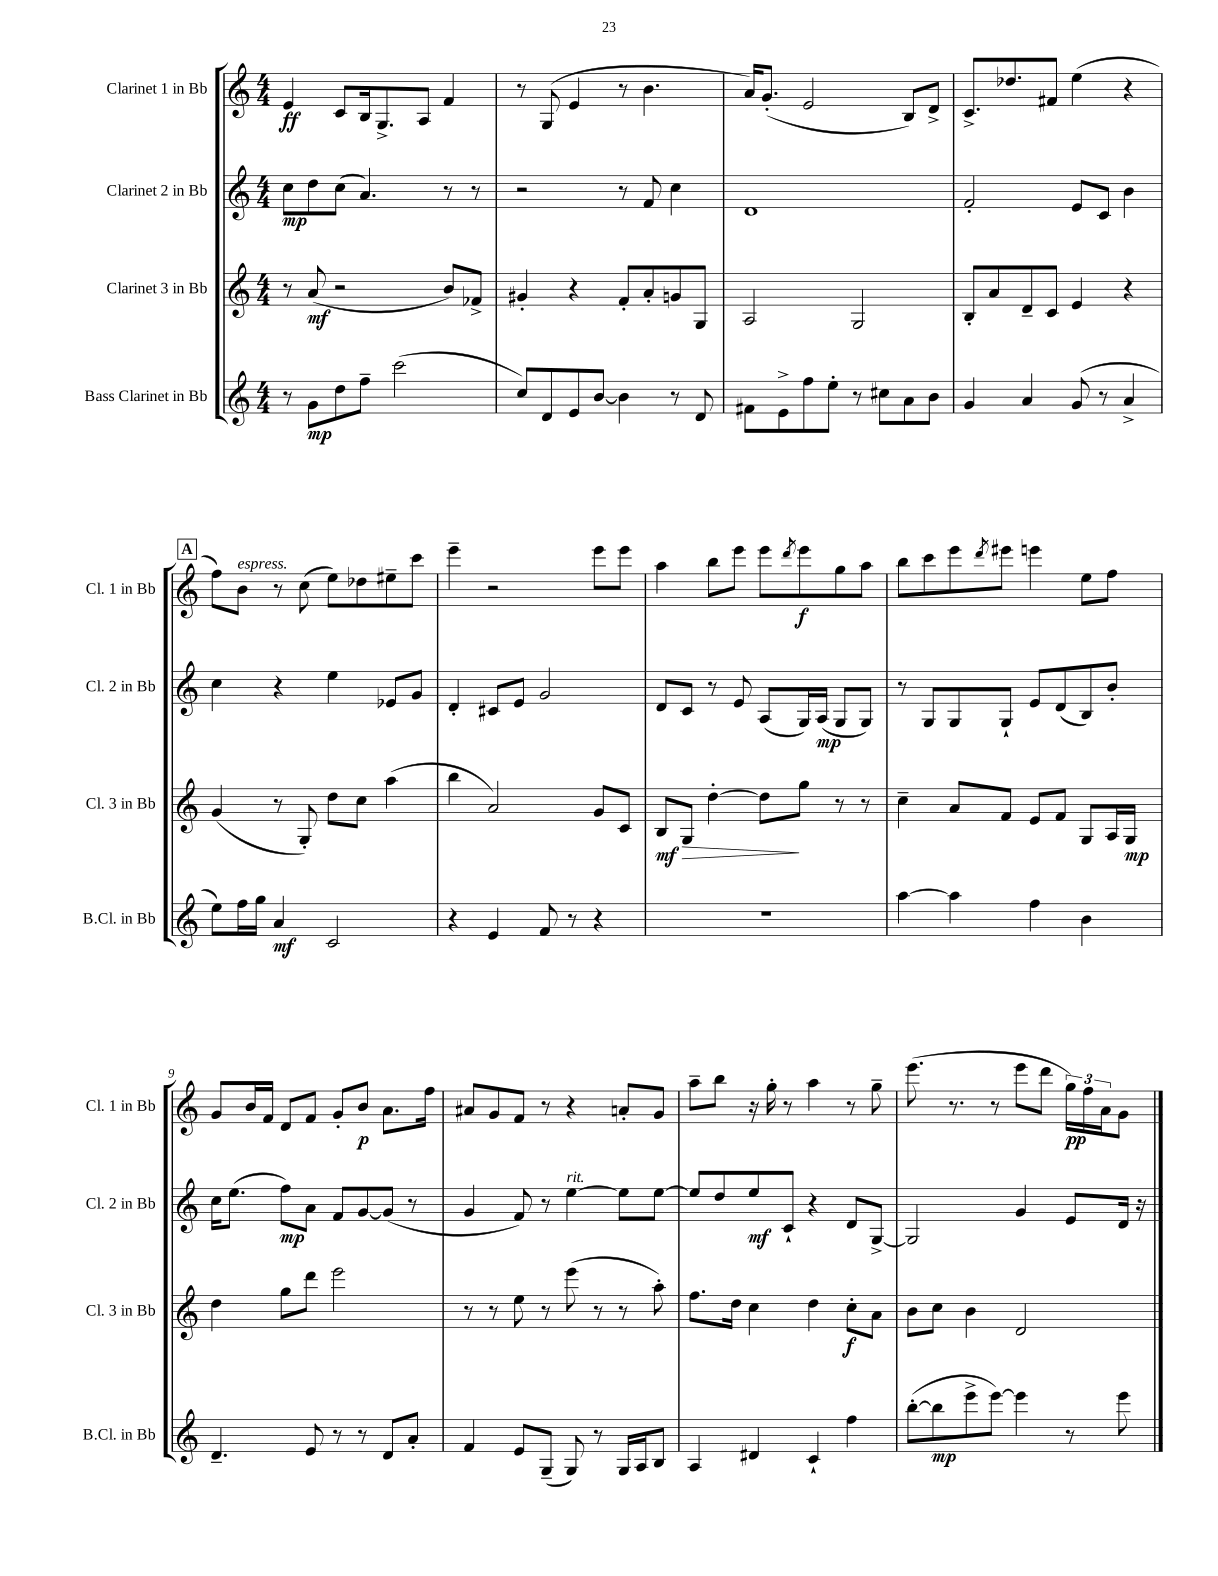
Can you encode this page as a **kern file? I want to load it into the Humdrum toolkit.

**kern	**kern	**kern	**kern
*staff4	*staff3	*staff2	*staff1
*clefG2	*clefG2	*clefG2	*clefG2
*k[]	*k[]	*k[]	*k[]
*M4/4	*M4/4	*M4/4	*M4/4
8r	8r	8cc	4e
8g	(8a	8dd	.
8dd	2r	(8cc	8c
8ff~	.	4.a)	16B
.	.	.	8.G^
(2ccc	.	.	.
.	.	.	8A
.	8b)	8r	4f
.	8f-^	8r	.
=	=	=	=
8cc)	4g#'	2r	8r
8d	.	.	(8G
8e	4r	.	4e
[8b	.	.	.
4b]	8f'	8r	8r
.	8a'	8f	4.b
8r	8g	4cc	.
8d	8G	.	.
=	=	=	=
8f#	2A	1d	16a)
.	.	.	(8.g'
8e^	.	.	.
8ff	.	.	2e
8ee'	.	.	.
8r	2G	.	.
8cc#	.	.	.
8a	.	.	8B)
8b	.	.	8d^
=	=	=	=
4g	8B'	2f'	8.c^
.	8a	.	.
.	.	.	8.dd-
4a	8d~	.	.
.	8c	.	8f#
(8g	4e	8e	(4ee
8r	.	8c	.
4a^	4r	4b	4r
=	=	=	=
8ee)	(4g	4cc	8ff)
16ff	.	.	8b
16gg	.	.	.
4a	8r	4r	8r
.	8G')	.	(8cc
2c	8dd	4ee	8ee)
.	8cc	.	8dd-
.	(4aa	8e-	8ee#~
.	.	8g	8ccc
=	=	=	=
4r	4bb	4d'	4eee~
4e	2a)	8c#	2r
.	.	8e	.
8f	.	2g	.
8r	.	.	.
4r	8g	.	8eee
.	8c	.	8eee
=	=	=	=
1r	8B	8d	4aa
.	8G	8c	.
.	[4dd'	8r	8bb
.	.	8e	8eee
.	8dd]	(8A	8eee
.	.	.	8qddd
.	8gg	16G)	8eee
.	.	(16A	.
.	8r	8G	8gg
.	8r	8G)	8aa
=	=	=	=
[4aa	4cc~	8r	8bb
.	.	8G	8ccc
4aa]	8a	8G	8eee
.	.	.	8qddd
.	8f	8G`	8eee#
4ff	8e	8e	4eee
.	8f	(8d	.
4b	8G	8B)	8ee
.	16A	8b'	8ff
.	16G	.	.
=	=	=	=
4.d~	4dd	16cc	8g
.	.	(8.ee	.
.	.	.	16b
.	.	.	16f
.	8gg	8ff)	8d
8e	8ddd	8a	8f
8r	2eee	8f	8g'
8r	.	[8g	8b
8d	.	(8g]	8.a
8a'	.	8r	.
.	.	.	16ff
=	=	=	=
4f	8r	4g	8a#
.	8r	.	8g
8e	8ee	8f)	8f
(8G~	8r	8r	8r
8G)	(8eee	[4ee	4r
8r	8r	.	.
16G	8r	8ee]	8a'
16A	.	.	.
8B	8aa')	[8ee	8g
=	=	=	=
4A	8.ff	8ee]	8aa~
.	.	8dd	8bb
.	16dd	.	.
4d#	4cc	8ee	16r
.	.	.	16gg'
.	.	8c`	8r
4c`	4dd	4r	4aa
4ff	8cc'	8d	8r
.	8a	[8G^	8gg~
=	=	=	=
([8bb'	8b	2G]	(8.eee
8bb]	8cc	.	.
.	.	.	8.r
8eee^	4b	.	.
[8eee)	.	.	8r
4eee]	2d	4g	8eee
.	.	.	8ddd
8r	.	8e	24gg)
.	.	.	24ff
.	.	.	24a
8eee	.	16d	8g
.	.	16r	.
==	==	==	==
*-	*-	*-	*-
